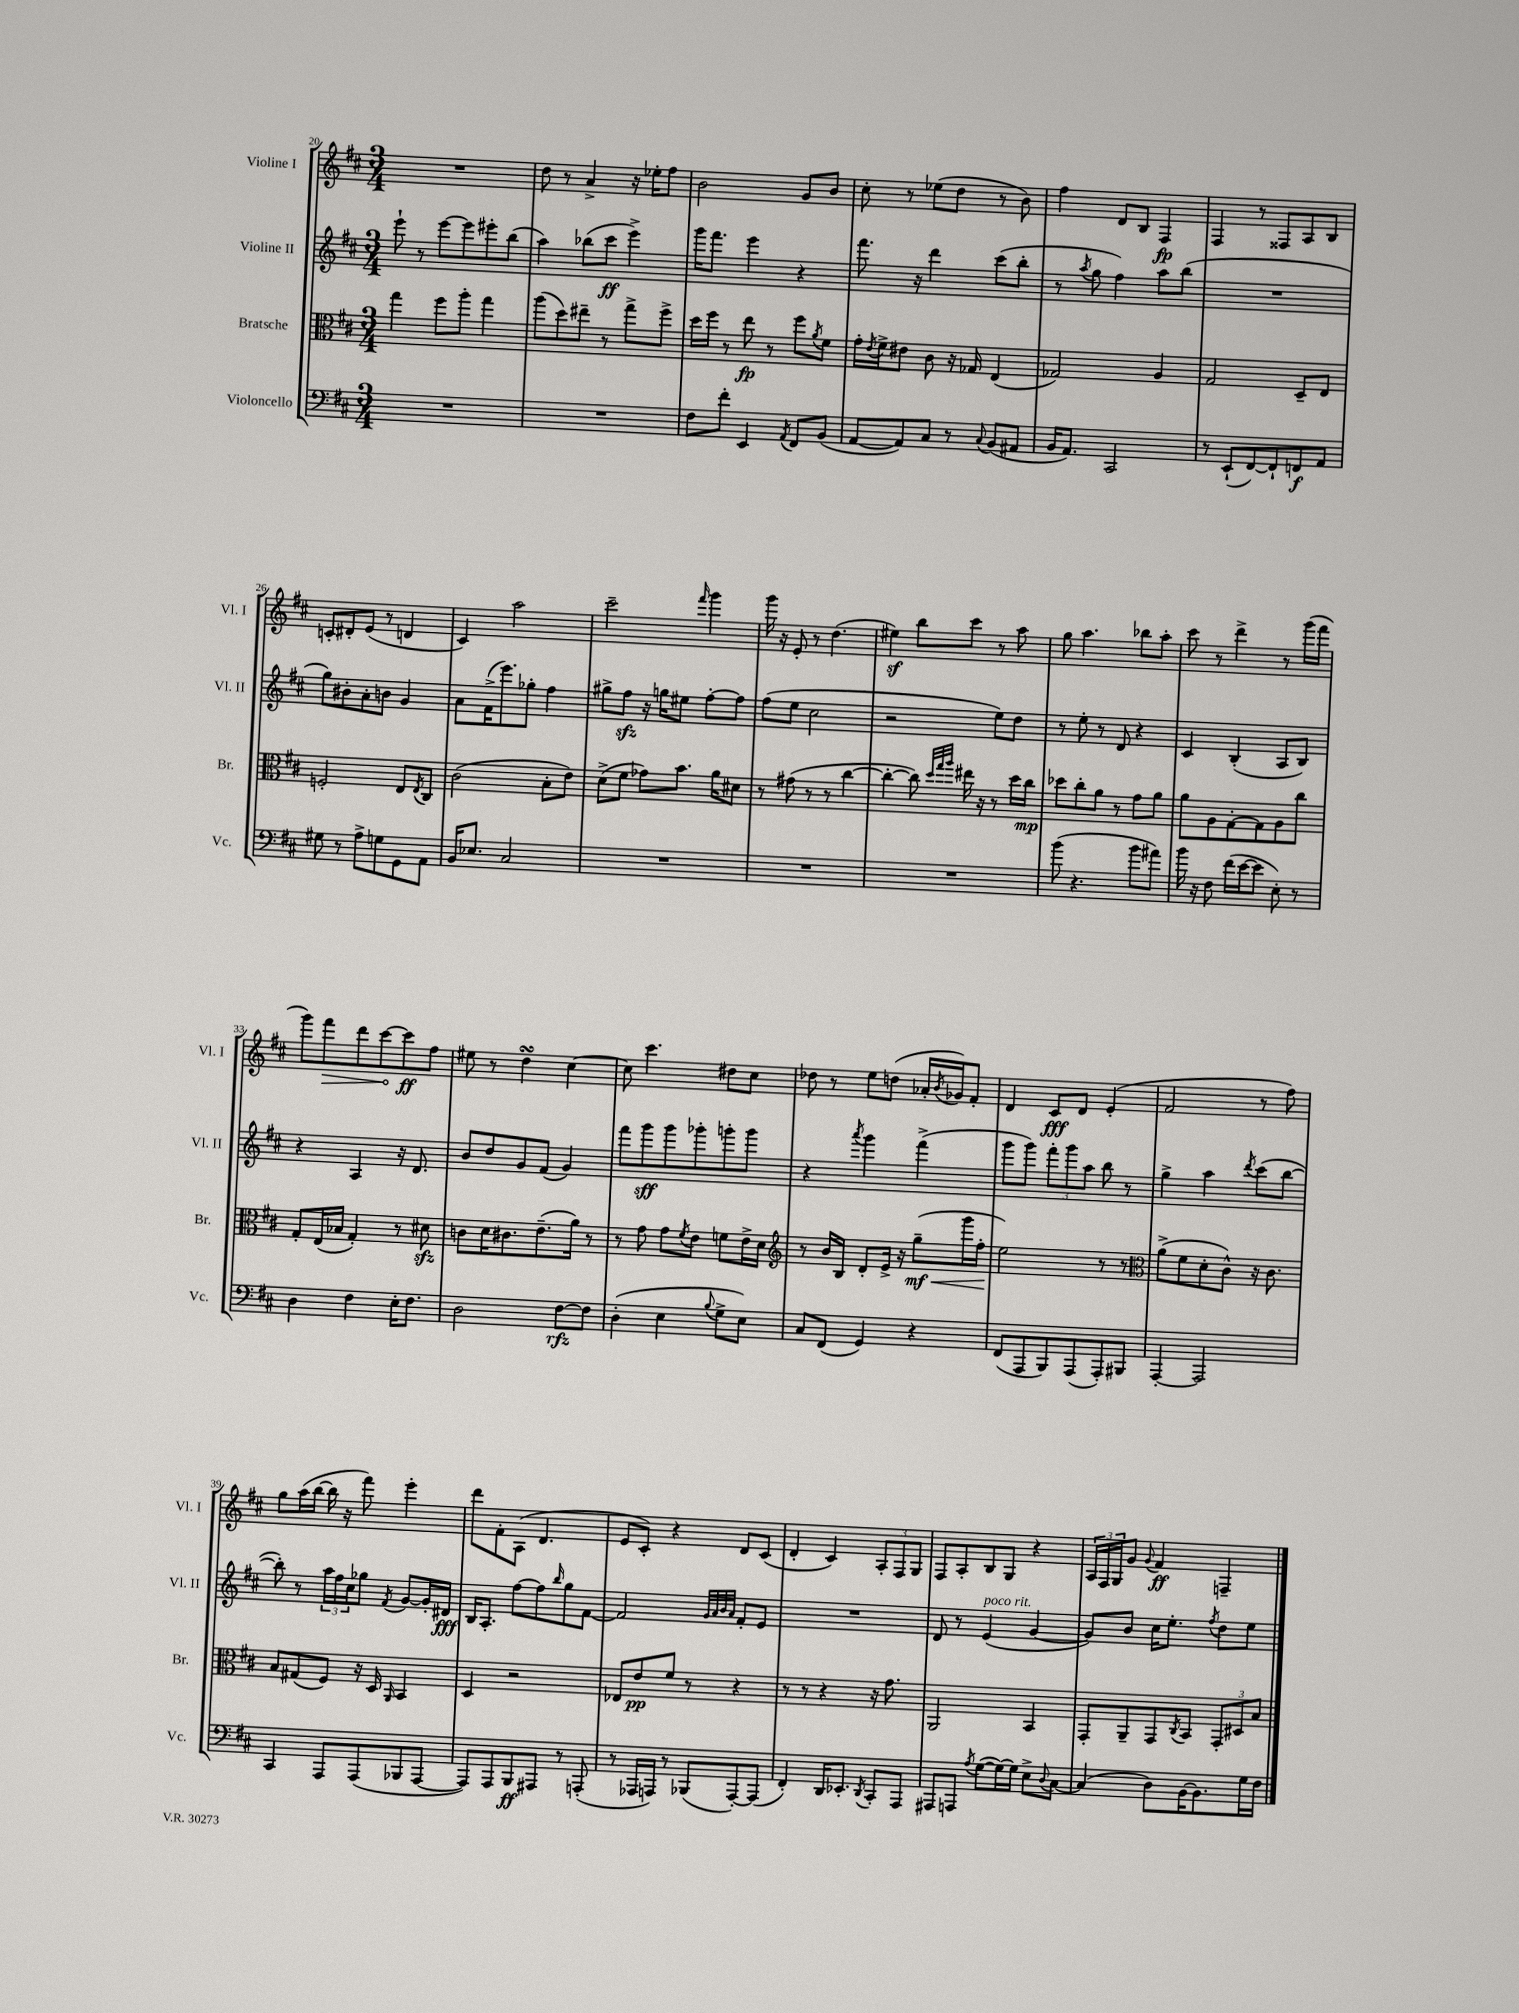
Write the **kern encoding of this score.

**kern	**kern	**kern	**kern
*staff4	*staff3	*staff2	*staff1
*clefF4	*clefC3	*clefG2	*clefG2
*k[f#c#]	*k[f#c#]	*k[f#c#]	*k[f#c#]
*M3/4	*M3/4	*M3/4	*M3/4
2.r	4gg	8eee`	2.r
.	.	8r	.
.	8ff#	[8eee	.
.	8aa'	8eee]	.
.	4gg	8eee#'	.
.	.	(8bb	.
=	=	=	=
2.r	(8aa	4aa)	8dd
.	8dd)	.	8r
.	8ee#~	(8bb-	4a^
.	8r	8ccc#	.
.	8gg^	4eee^)	16r
.	.	.	16ee-'
.	8ff#^	.	8ff#
=	=	=	=
8F#	16dd	16ggg	2b
.	16ff#	8.fff#	.
8f#'	8r	.	.
4EE	8ee	4eee	.
.	8r	.	.
8qAA	.	.	.
8FF#	8ff#	4r	8g
.	8qa	.	.
(8BB	8f#	.	8b
=	=	=	=
[8AA	16g'	8.fff#	8cc#'
.	8qe	.	.
.	16f#^	.	.
8AA])	8e#	.	8r
.	.	16r	.
8C#	8c#	4ddd	(8ee-
8r	16r	.	8dd
.	16G-	.	.
8qqC#	.	.	.
(8BB	(4E	(8ccc#	8r
8AA#	.	8bb'	8b)
=	=	=	=
16BB	2G-)	8r	4ff#
8.AA)	.	.	.
.	.	8qaa	.
.	.	8gg	.
2CC#	.	4ff#)	8d
.	.	.	8B
.	4A	8aa	4F#
.	.	(8bb	.
=	=	=	=
8r	2G	2.r	4F#
(8EE`	.	.	.
[8FF#)	.	.	8r
8FF#`]	.	.	8F##
8FF	8D~	.	8A
8AA	8E	.	8B
=	=	=	=
8G#	2F'	8gg)	8c'
8r	.	8b#'	8d#'
8A^	.	8a'	(8e
8G	.	8b	8r
8GG	8E	4g	4d
.	8qE	.	.
8AA	8C#	.	.
=	=	=	=
16BB	(2c#	8a	4c#)
8.E-	.	.	.
.	.	(16f#^	.
.	.	8.eee)	.
2C#	.	.	2aa
.	.	8gg-'	.
.	8B'	4ff#	.
.	8e)	.	.
=	=	=	=
2.r	(8d^	8gg#^	2ccc#~
.	8f#	8ff#	.
.	8g-)	16r	.
.	.	16gg	.
.	8.b	8ee#	.
.	.	.	16qqfff#
.	.	[8ff#'	4ggg
.	16a	.	.
.	8d#	8ff#]	.
=	=	=	=
2.r	8r	(8ff#	16ggg
.	.	.	16r
.	(8g#	8ee	8e'
.	8r	2cc#	8r
.	8r	.	(4.dd
.	[4cc#	.	.
=	=	=	=
2.r	4cc#'_	2r	4ee#)
.	8cc#])	.	8bb
.	32qqdd	.	.
.	32qqgg	.	.
.	32qqaa	.	.
.	16ee#	.	8ccc#
.	16r	.	.
.	8r	8ee)	8r
.	16dd	8dd	8aa
.	16cc#	.	.
=	=	=	=
(8b	8dd-	8r	8gg
4.r	8cc#'	8ee'	4.aa
.	8a	8r	.
.	8r	8d	.
8b	8g	4r	8bb-
8a#)	8a	.	8aa'
=	=	=	=
16b	8a	4c#	8ccc#
16r	.	.	.
8F#	8A	.	8r
(16f#	[8G'	(4B'	4ddd^
[16e	.	.	.
8e]	8G]	.	.
8E')	8A	8A	8r
8r	8cc#	8B)	(16ggg
.	.	.	16fff#
=	=	=	=
4D	8G'	4r	8ggg)
.	(16E	.	8fff#
.	16B-	.	.
4F#	4G')	4A	8ddd
.	.	.	[8ccc#
16E'	8r	16r	8ccc#]
8.F#	.	8.d	.
.	8d#	.	8ff#
=	=	=	=
2D	8c	8b	8ee#
.	16d	8dd	8r
.	8.c#	.	.
.	.	8g	4dd
.	(8.e~	(8f#	.
[8F#	.	4g)	[4cc#
.	16a)	.	.
8F#]	8r	.	.
=	=	=	=
(4D'	8r	8fff#	8cc#]
.	8g	8ggg	4.ccc#
4E	8g	8ggg	.
.	8qf#	.	.
.	8e	8ggg-'	.
8qqB	.	.	.
8G^	8f	8ggg'	8dd#
8E)	16e^	8ggg	8cc#
.	16d	.	.
=	=	=	=
*	*clefG2	*	*
8C#	8r	4r	8dd-
(8FF#	16b	.	8r
.	16B	.	.
.	.	8qaaa	.
4GG)	8d'	4ggg	8ee
.	16e^	.	(8dd
.	16r	.	.
4r	(8gg~	(4fff#^	16a-'
.	.	.	8qb
.	.	.	16g-)
.	16ggg	.	8f#'
.	16ff#'	.	.
=	=	=	=
(8FF#	2ee)	8ggg	4d
8AAA	.	8ggg)	.
8BBB)	.	12fff#'	8c#
.	.	12ggg	.
(8AAA	.	.	8d
.	.	12aa	.
8AAA')	8r	8bb	(4e'
8BBB#	8r	8r	.
=	=	=	=
*	*clefC3	*	*
[4AAA'	(8a^	4gg^	2f#
.	8f#	.	.
2AAA]	8d'	4aa	.
.	8c#^^)	.	.
.	.	8qddd	.
.	16r	(8ccc#	8r
.	8.c#	.	.
.	.	[8bb	8ff#)
=	=	=	=
4CC#	8B	8bb'])	8gg
.	(8G#	8r	(16aa
.	.	.	[16bb
8AAA	8F#)	24aa	16bb]
.	.	24ff#	.
.	.	.	16r
.	.	24cc#	.
(8AAA	16r	8gg-	8fff#)
.	16D	.	.
.	16qqAA	8qf#	.
8BBB-	4BB	[8g	4eee'
[8AAA	.	16g']	.
.	.	16d#	.
=	=	=	=
8AAA])	4D	16B	8ddd
.	.	8.A'	.
8AAA	.	.	8f#'
8BBB	2r	[8ff#	(8A
8AAA#	.	8ff#]	4.d
.	.	16qqbb	.
8r	.	8gg	.
(8AAA'	.	[8f#	.
=	=	=	=
8r	8E-	2f#]	8e
16AAA-	8e	.	8c#')
16AAA)	.	.	.
8r	8f#	.	4r
(8BBB-	8r	.	.
.	.	32qqg	.
.	.	32qqa	.
.	.	32qqb	.
.	.	32qqa	.
[8AAA')	4r	8f#'	8d
(8AAA]	.	8e	(8c#
=	=	=	=
4FF#')	8r	2.r	4d'
.	8r	.	.
16DD	4r	.	4c#)
8.EE-'	.	.	.
8qDD	.	.	.
8CC#'	16r	.	12A'
.	8.g	.	.
.	.	.	12F#
8AAA	.	.	.
.	.	.	12G
=	=	=	=
8AAA#	2AA	8d	8F#
8AAA	.	8r	8A'
8qA	.	.	.
([8G	.	(4e	8B
16G_)	.	.	8G
16G]	.	.	.
8E^	4BB	[4g	4r
8qqD	.	.	.
[8C#	.	.	.
=	=	=	=
(4C#]	8GG'	8g])	24A
.	.	.	24F#
.	.	.	24G
.	8AA~	8b	8g
.	.	.	8qqg
8D)	8GG	16cc#	4f#
.	.	8.ee'	.
.	8qC#	.	.
[16BB	8BB	.	.
8.BB]	.	.	.
.	.	8qff#	.
.	12GG'	8dd	4F~
.	12D#	.	.
16G	.	8ee	.
.	12B	.	.
16F#	.	.	.
==	==	==	==
*-	*-	*-	*-
